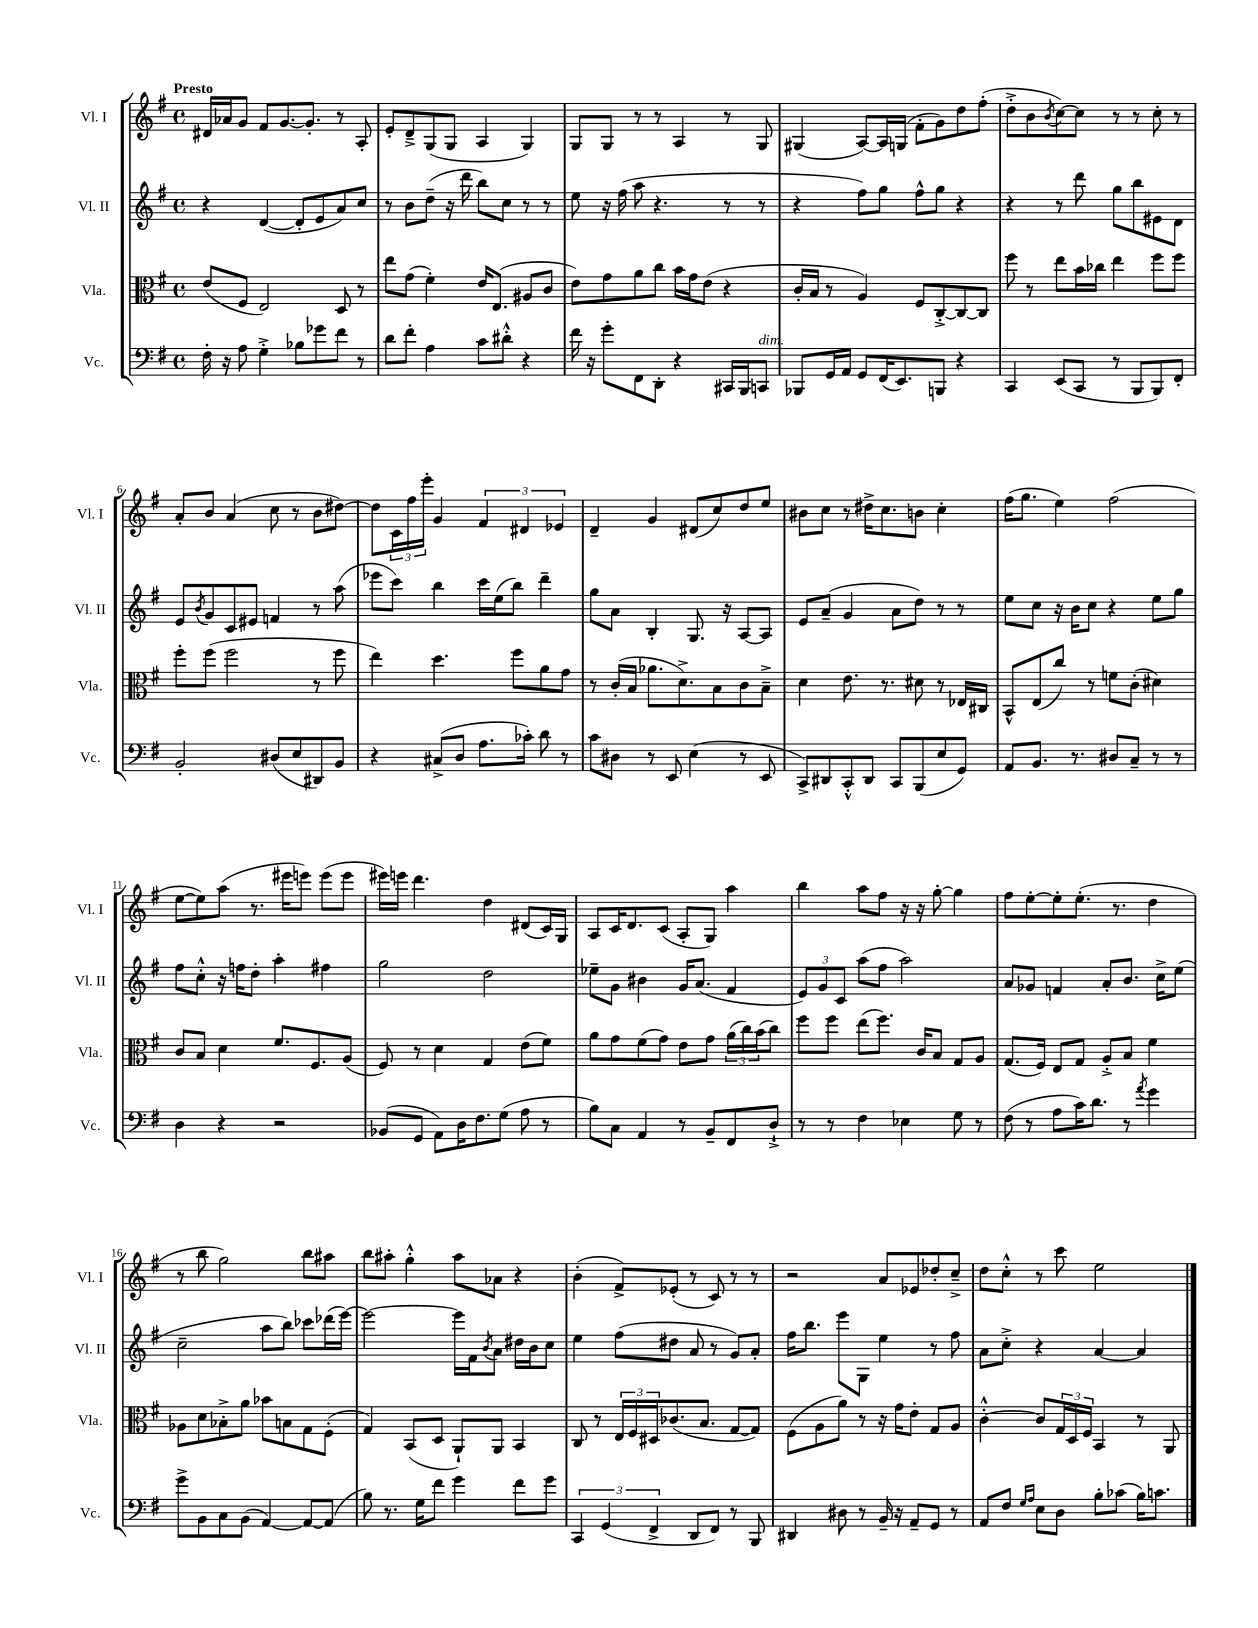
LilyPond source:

<<
\new StaffGroup <<
\new Staff = "s0" \with { instrumentName = "Vl. I" shortInstrumentName = "Vl. I" } {
    \clef treble \key g \major \defaultTimeSignature \time 4/4 \tempo "Presto"
    dis'16 aes'16 g'8 fis'8 g'8.~ g'8.-. r8 a8-. |
    e'8-. d'8---> g8( g8 a4 g4) |
    g8 g8 r8 r8 a4 r8 g8 |
    gis4( a8~) a16 g16( fis'8-. g'8) d''8 fis''8-.( |
    d''8-.-> b'8 \acciaccatura { b'8 } c''8~) c''8 r8 r8 c''8-. r8 |
    a'8-. b'8 a'4( c''8 r8 b'8 dis''8~) |
    dis''8 \tuplet 3/2 { c'16 fis''16 e'''16-. } g'4 \tuplet 3/2 { fis'4 dis'4 ees'4 } |
    d'4-- g'4 dis'8( c''8) d''8 e''8 |
    bis'8 c''8 r8 dis''16-> c''8. b'8 c''4-. |
    fis''16( g''8. e''4) fis''2( |
    e''8~ e''8) a''8( r8. eis'''16 e'''8) e'''8( e'''8 |
    eis'''16) e'''16 d'''4. d''4 dis'8( c'16) g16 |
    a8 c'16 d'8. c'8( a8-. g8) a''4 |
    b''4 a''8 fis''8 r16 r16 g''8~-. g''4 |
    fis''8 e''8~-. e''8-. e''8.-.( r8. d''4 |
    r8 b''8 g''2) b''8 ais''8 |
    b''8 ais''8-. g''4-.-^ ais''8 aes'8 r4 |
    b'4-.( fis'8->) ees'8-.( r8 c'8) r8 r8 |
    r2 a'8 ees'8 des''8-. c''8---> |
    d''8 c''8-.-^ r8 c'''8 e''2 \bar "|." |
}
\new Staff = "s1" \with { instrumentName = "Vl. II" shortInstrumentName = "Vl. II" } {
    \clef treble \key g \major \defaultTimeSignature \time 4/4
    r4 d'4~( d'8-. e'8 a'8) c''8 |
    r8 b'8 d''8--( r16 d'''16 b''8) c''8 r8 r8 |
    e''8 r16 fis''16( a''8 r4. r8 r8 |
    r4 fis''8) g''8 fis''8-^ g''8 r4 |
    r4 r8 d'''8 g''8 b''8 eis'8 d'8 |
    e'8 \acciaccatura { b'8 } g'8 c'8 eis'8 f'4 r8 a''8( |
    ees'''8 c'''8) b''4 c'''16 e''16( b''8) d'''4-- |
    g''8 a'8 b4-. g8. r16 a8~ a8 |
    e'8 a'8--( g'4 a'8 d''8) r8 r8 |
    e''8 c''8 r16 b'16 c''8 r4 e''8 g''8 |
    fis''8 c''8-.-^ r16 f''16 d''8-. a''4-. fis''4 |
    g''2 d''2 |
    ees''8-- g'8 bis'4 g'16 a'8.( fis'4 |
    \tuplet 3/2 { e'8) g'8 c'8 } a''8( fis''8 a''2) |
    a'8 ges'8 f'4 a'8-. b'8. c''16-> e''8( |
    c''2-- a''8 b''8) ces'''8 des'''16( e'''16~) |
    e'''2~ e'''16 fis'16 \acciaccatura { b'8 } a'8 dis''16 b'16 c''8 |
    e''4 fis''8( dis''8 a'8 r8 g'8) a'8-. |
    fis''16 b''8. e'''8 g8 e''4 r8 fis''8 |
    a'8 c''8-.-> r4 a'4~ a'4 \bar "|." |
}
\new Staff = "s2" \with { instrumentName = "Vla." shortInstrumentName = "Vla." } {
    \clef alto \key g \major \defaultTimeSignature \time 4/4
    e'8( fis8 e2) d8 r8 |
    e''8 g'8( fis'4-.) e'16 e8.( ais8 c'8 |
    e'8) g'8 a'8 c''8 b'16 g'16 e'8( r4 |
    c'16-. b16 r8 a4) fis8 c8~-.-> c8~ c8 |
    fis''8 r8 e''8 b'16 ces''16 e''4 fis''8 fis''8 |
    fis''8-. fis''8( fis''2 r8 fis''8 |
    e''4) d''4. fis''8 a'8 g'8 |
    r8 c'16-.( b16 aes'8. d'8.->) b8 c'8 b8---> |
    d'4 e'8. r8. dis'8 r8 ees16 cis16 |
    b,8-^ e8( c''8) r8 f'8 c'8-.( dis'4) |
    c'8 b8 d'4 fis'8. fis8. a8( |
    fis8) r8 d'4 g4 e'8( fis'8) |
    a'8 g'8 fis'8( g'8) e'8 g'8 \tuplet 3/2 { a'16( c''16) b'16( } c''8) |
    fis''8 fis''8 e''8( fis''8.) c'16 b8 g8 a8 |
    g8.( fis16) e8 g8 a8-.-> b8 fis'4 |
    aes8 d'8 bes8-.-> a'8 bes'8 b8 g8 fis8-.( |
    g4) b,8( d8 a,8-!) a,8 b,4 |
    c8 r8 \tuplet 3/2 { e16 fis16 dis16 } ces'8.( b8. g8~ g8) |
    fis8( a8 a'8) r8 r16 g'16 e'8-. g8 a8 |
    c'4~-.-^ c'8 \tuplet 3/2 { g16 d16 fis16 } b,4 r8 a,8 \bar "|." |
}
\new Staff = "s3" \with { instrumentName = "Vc." shortInstrumentName = "Vc." } {
    \clef bass \key g \major \defaultTimeSignature \time 4/4
    fis16-. r16 a8 g4-.-> bes8 ges'8 fis'8 r8 |
    d'8 fis'8-. a4 c'8 dis'8-.-^ r4 |
    fis'16 r16 g'8-. fis,8 d,8-. r4 cis,16 b,,16 c,8^\markup { \italic "dim." } |
    bes,,8 g,16 a,16 g,8 fis,16( e,8.) b,,8 r4 |
    c,4 e,8( c,8 r8 b,,8 b,,8) fis,8-. |
    b,2-. dis8( e8 dis,8) b,8 |
    r4 cis8->( d8 a8. ces'16-.) d'8 r8 |
    c'8 dis8 r8 e,8 e4( r8 e,8 |
    c,8->) dis,8 c,8-.-^ dis,8 c,8 b,,8( e8 g,8) |
    a,8 b,8. r8. dis8 c8-- r8 r8 |
    d4 r4 r2 |
    bes,8( g,8 a,8) d16 fis8. g8( a8 r8 |
    b8) c8 a,4 r8 b,8-- fis,8 d8-!-> |
    r8 r8 fis4 ees4 g8 r8 |
    fis8( r8 a8 c'16) d'8. r8 \acciaccatura { a'8 } g'4 |
    g'8-> b,8 c8 b,8( a,4~) a,8~ a,8( |
    b8) r8. g16 fis'8 g'4 fis'8 g'8 |
    \tuplet 3/2 { c,4 g,4( fis,4-> } d,8 fis,8) r8 b,,8 |
    dis,4 dis8 r8 b,16-- r16 a,8-- g,8 r8 |
    a,8 fis8 \grace { g16 a16 } e8 d8 b8-. ces'8( b16) c'8. \bar "|." |
}
>>
>>
